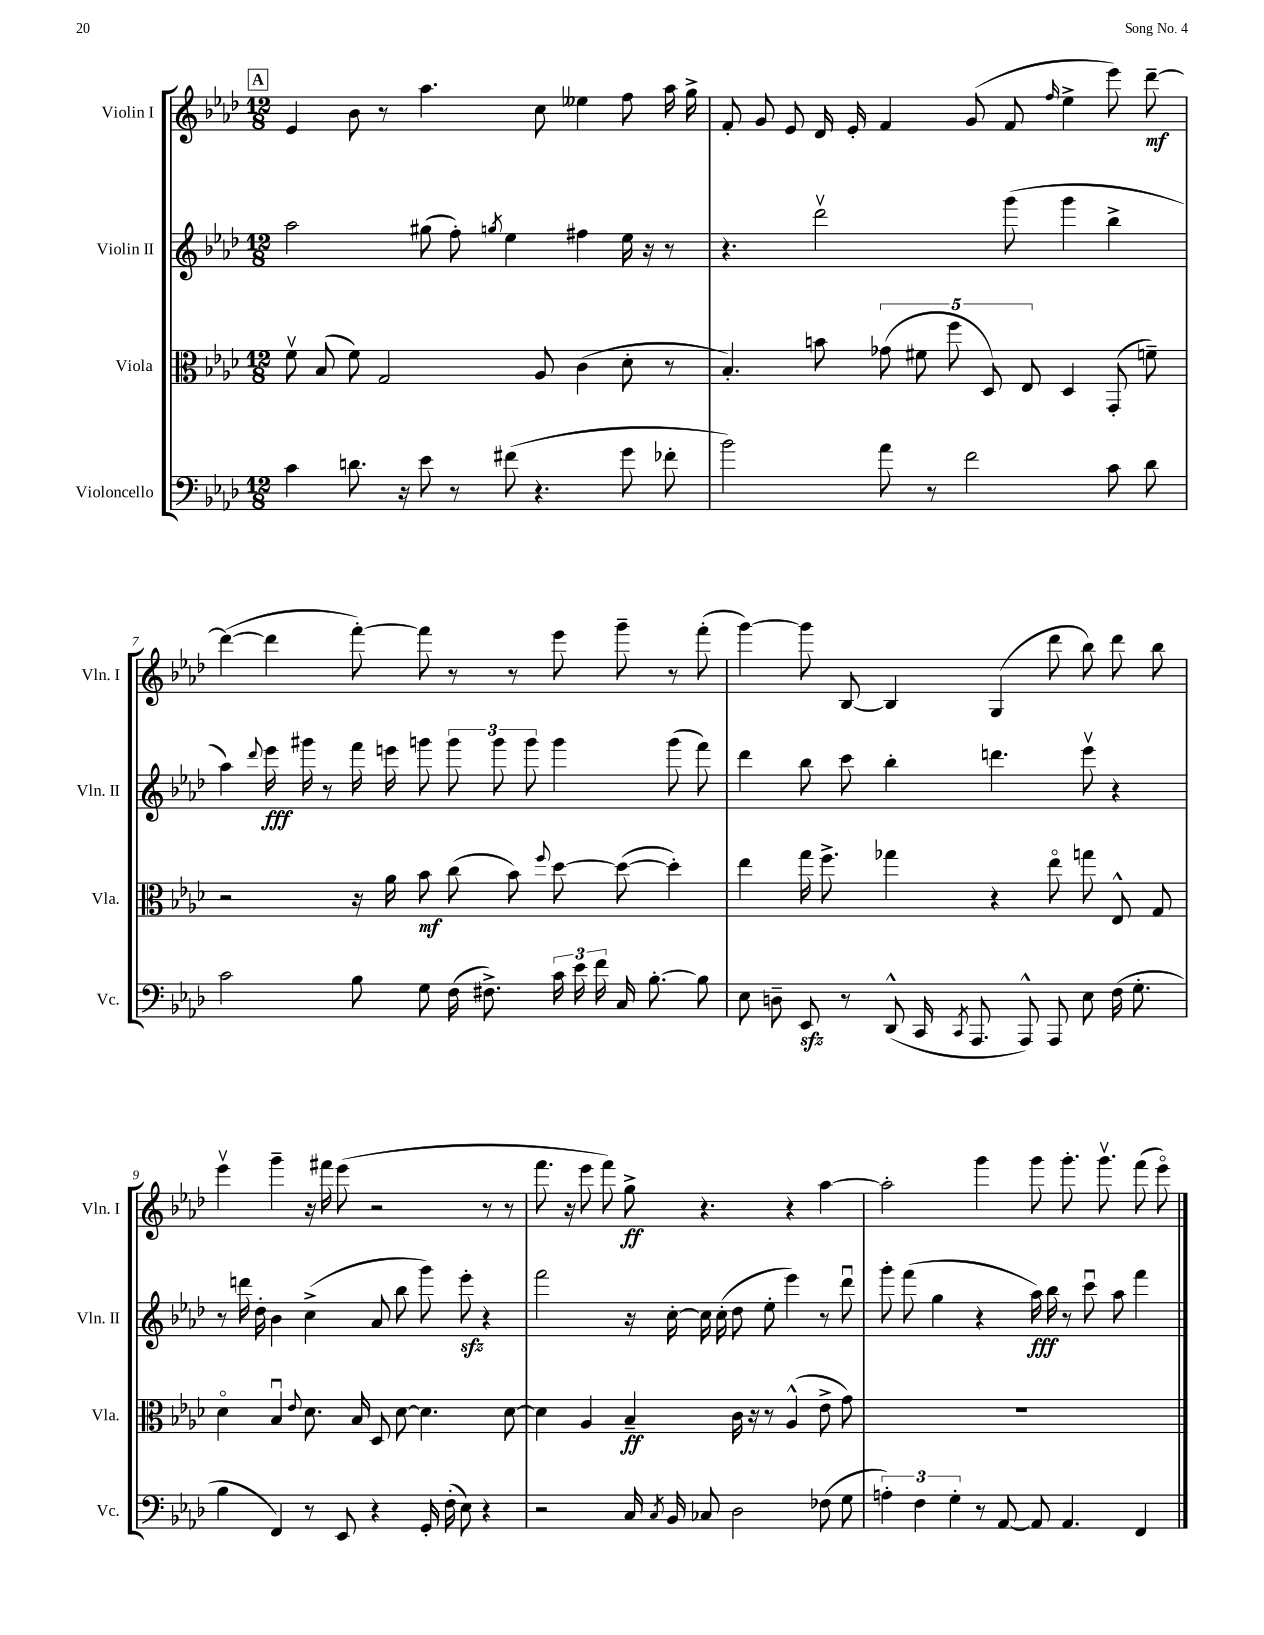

**kern	**kern	**kern	**kern
*staff4	*staff3	*staff2	*staff1
*clefF4	*clefC3	*clefG2	*clefG2
*k[b-e-a-d-]	*k[b-e-a-d-]	*k[b-e-a-d-]	*k[b-e-a-d-]
*M12/8	*M12/8	*M12/8	*M12/8
4c	8fv	2aa-	4e-
.	(8B-	.	.
8.d	8f)	.	8b-
.	2G	.	8r
16r	.	.	.
8e-	.	(8gg#	4.aa-
8r	.	8ff')	.
.	.	8qgg	.
(8f#	.	4ee-	.
4.r	8A-	.	8cc
.	(4c	4ff#	4ee--
8g	8d-'	16ee-	8ff
.	.	16r	.
8f-'	8r	8r	16aa-
.	.	.	16gg^
=	=	=	=
2b-)	4.B-')	4.r	8f'
.	.	.	8g
.	.	.	8e-
.	8b	2ddd-v	16d-
.	.	.	16e-'
8a-	(10g-	.	4f
.	10f#	.	.
8r	.	.	.
.	10ff	.	.
2f	.	.	(8g
.	10D-)	.	.
.	.	(8ggg	8f
.	10E-	.	.
.	.	.	16qqff
.	4D-	4ggg	4ee-^
8c	(8GG'	4bb-^	8eee-)
8d-	8f~)	.	[8ddd-~
=	=	=	=
2c	2r	4aa-)	(4ddd-_
.	.	8qqddd-	.
.	.	16eee-	4ddd-]
.	.	16ggg#	.
.	.	8r	.
8B-	16r	16fff	[8fff')
.	16a-	16eee	.
8G	8b-	8ggg	8fff]
(16F	(8cc	12ggg	8r
8.F#^)	.	.	.
.	.	12ggg	.
.	8b-)	.	8r
.	.	12ggg	.
.	8qqff	.	.
24c	[8dd-	4ggg	8eee-
24e-	.	.	.
24f	.	.	.
16C	(8dd-_	.	8ggg~
[8.B-'	.	.	.
.	4dd-'])	(8ggg	8r
8B-]	.	8fff)	(8fff'
=	=	=	=
8E-	4ee-	4ddd-	[4ggg)
8D~	.	.	.
8EE-	16gg	8bb-	8ggg]
.	8.ff^	.	.
8r	.	8ccc	[8B-
(8DD-^^	4gg-	4bb-'	4B-]
16CC	.	.	.
8qCC	.	.	.
8.AAA-	.	.	.
.	4r	4.ddd	(4G
8AAA-^^)	.	.	.
8AAA-	8ee-o	.	8ddd-
8E-	8gg	8eee-v	8bb-)
(16F	8E-^^	4r	8ddd-
8.G'	.	.	.
.	8G	.	8bb-
=	=	=	=
4B-	4d-o	8r	4eee-v
.	.	16ddd	.
.	.	16dd-'	.
4FF)	4B-u	4b-	4ggg~
.	8qqe-	.	.
8r	8.d-	(4cc^	16r
.	.	.	16fff#
8EE-	.	.	(8eee-
.	16B-	.	.
4r	8D-	8a-	2r
.	[8d-	8bb-	.
16GG'	4.d-]	8ggg)	.
(16F'	.	.	.
8E-)	.	8eee-'	.
4r	.	4r	8r
.	[8d-	.	8r
=	=	=	=
2r	4d-]	2fff	8.fff
.	.	.	16r
.	4A-	.	8eee-
.	.	.	8fff)
16C	4B-~	16r	8gg^
8qC	.	.	.
16BB-	.	[16cc'	.
8C-	.	16cc]	4.r
.	.	(16cc'	.
2D-	16c	8dd-	.
.	16r	.	.
.	8r	8ee-'	.
.	(4A-^^	4eee-)	4r
(8F-	8e-^	8r	[4aa-
8G	8g)	8ddd-u	.
=	=	=	=
6A')	1.r	8ggg'	2aa-']
.	.	(8fff	.
6F	.	.	.
.	.	4gg	.
6G'	.	.	.
8r	.	4r	4ggg
[8AA-	.	.	.
8AA-]	.	16aa-)	8ggg
.	.	16bb-	.
4.AA-	.	8r	8.ggg'
.	.	8cccu	.
.	.	.	8.gggv
.	.	8aa-	.
4FF	.	4fff	(8fff
.	.	.	8eee-o)
==	==	==	==
*-	*-	*-	*-
